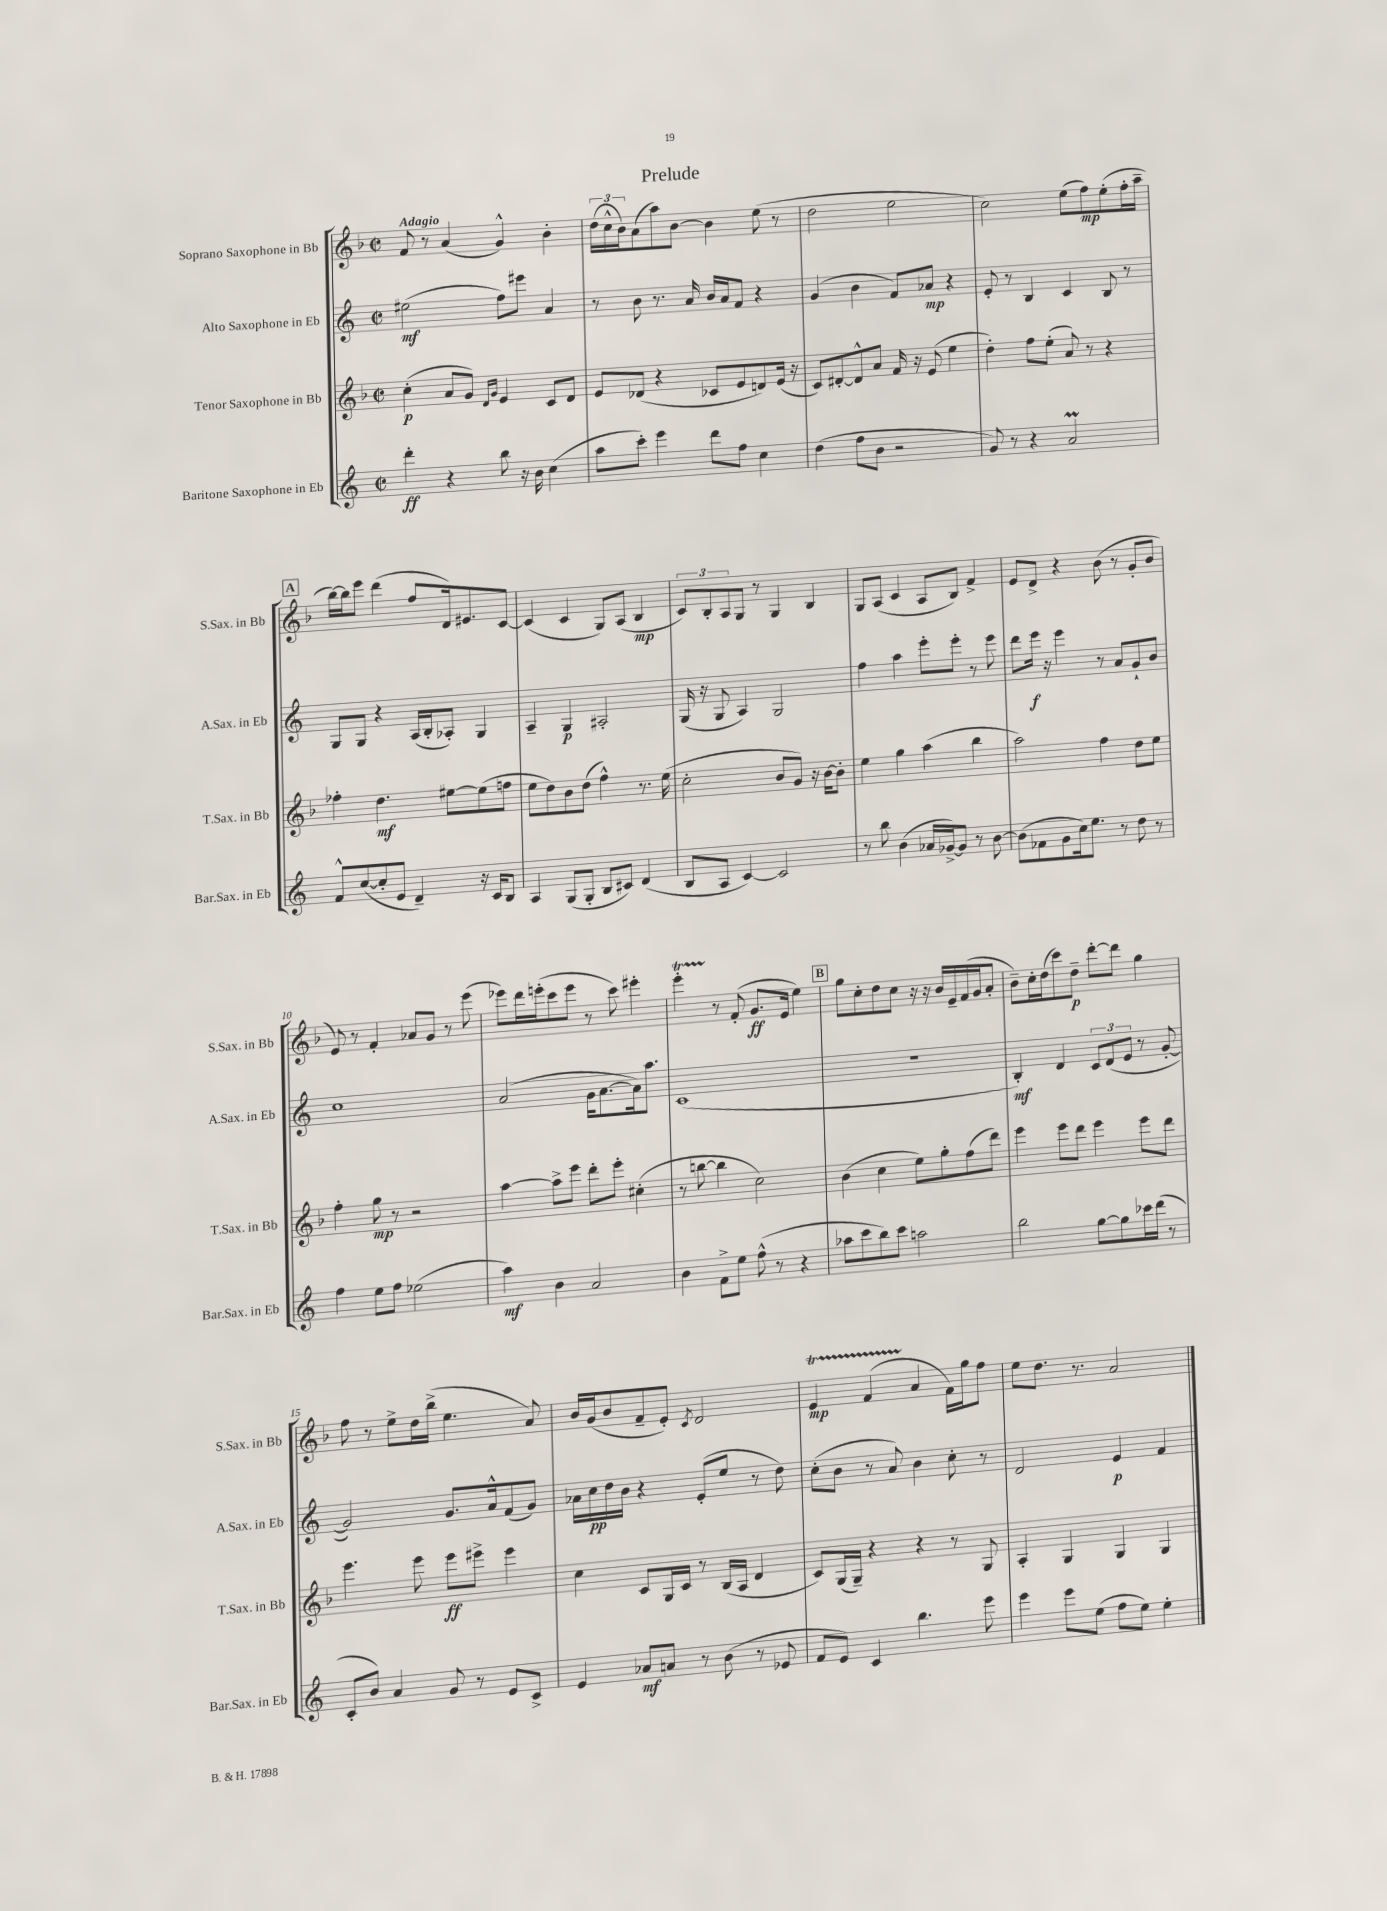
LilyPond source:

\header { title = "Prelude" }
<<
\new StaffGroup <<
\new Staff = "s0" \with { instrumentName = "Soprano Saxophone in Bb" shortInstrumentName = "S.Sax. in Bb" } {
    \clef treble \key f \major \defaultTimeSignature \time 2/2 \tempo "Adagio"
    f'8 r8 a'4( g'4-^) bes'4-. |
    \tuplet 3/2 { d''16( c''16-^ bes'16) } a'8( a''8) bes'8~ bes'4 e''8( r8 |
    d''2 e''2 |
    c''2) e''8( f''8\mp) e''8-.( f''16-. a''16-- |
    \mark \markup { \box "A" } bes''16~) bes''16 e'''8 d'''4( f''8 d'16) eis'8. c'8~ |
    c'4( c'4 g8) a8( bes4\mp |
    \tuplet 3/2 { c'8) bes8-. a8 } g8 r8 g4 bes4 |
    g8 a8( c'4 a8 bes8) f'4-> |
    e'8 d'8-> r4 bes'8( r8 g'8-. bes'8 |
    e'8) r8 f'4-. aes'8 g'8 r8 e'''8( |
    ees'''8) d'''16 e'''16-.( c'''8 e'''8 r8 c'''8) eis'''4-. |
    e'''4-.\startTrillSpan r8\stopTrillSpan f'8-.( g'8.\ff e'16 e''4) |
    \mark \markup { \box "B" } g''8 c''8-. d''8 c''8 r16 r16 bes'16 e'16-- f'16( g'16 a'8-. |
    bes'8--) c''16-. d''16( c'''8) d''8--\p d'''8~-. d'''8 g''4 |
    f''8 r8 e''8-> d''16 bes''16->( e''4. a'8) |
    bes'16 g'16( bes'8 f'8-- e'8-.) \acciaccatura { c'8 } d'2 |
    e'4\startTrillSpan\mp f'4( a'4\stopTrillSpan f'16) g''16 f''8 |
    e''8 d''8. r8. a'2 \bar "|." |
}
\new Staff = "s1" \with { instrumentName = "Alto Saxophone in Eb" shortInstrumentName = "A.Sax. in Eb" } {
    \clef treble \key c \major \defaultTimeSignature \time 2/2
    eis''2\mf( f''8) eis'''8 a'4 |
    r8 b'8 r8. a'16 b'16 a'16 f'8 r4 |
    g'4( b'4 f'8) aes'8\mp r4 |
    e'8-. r8 b4 c'4 b8 r8 |
    \mark \markup { \box "A" } g8 g8 r4 a16( b16-. aes8-.) g4 |
    a4-- g4\p ais2-. |
    g16( r16 g8 a4) g2 |
    f''4 a''4 e'''8-. e'''8-. r8 e'''8 |
    d'''8 e'''16\f r16 e'''4 r8 a'8 g'8-! b'8 |
    c''1 |
    a'2( g'16 a'8.~ a'16) a''8. |
    c'1( |
    \mark \markup { \box "B" } r1 |
    b4-.\mf) d'4 \tuplet 3/2 { c'8 d'8( e'8 } r8 g'8~-. |
    g'2) g'8. a'16-^ f'8( g'8) |
    aes'16 c''16\pp d''16 b'16 r4 e'8-.( e''8 r8 d''8) |
    c''8-.( b'8 r8 a'8) b'4 c''8-. r8 |
    d'2 e'4\p f'4 \bar "|." |
}
\new Staff = "s2" \with { instrumentName = "Tenor Saxophone in Bb" shortInstrumentName = "T.Sax. in Bb" } {
    \clef treble \key f \major \defaultTimeSignature \time 2/2
    c''4-.\p( a'8 g'8) \grace { d'16 g'16 } e'4 c'8 d'8 |
    e'8 des'8( r4 ces'8 e'8 d'8) e'16( r16 |
    c'8) dis'8~-. dis'8-^ a'8 f'16 r16 e'8( e''4 |
    d''4-.) f''8 e''8-.( a'8) r8 r4 |
    \mark \markup { \box "A" } fes''4-. d''4.\mf eis''8~ eis''8( f''8 |
    e''8 d''8) bes'8 d''8( f''4-^) r8. e''16( |
    c''2-. bes'8 g'8) r16 bes'16~ bes'8-. |
    e''4 g''4 a''4( bes''4 |
    a''2) f''4 d''8 e''8 |
    f''4-. g''8\mp r8 r2 |
    a''4~ a''8-> e'''8 d'''8-. e'''8-. cis''4-.( |
    r8 b''8~ b''4 c''2) |
    \mark \markup { \box "B" } bes'4( c''4 e''8) g''8-. f''8( d'''8) |
    e'''4 e'''8 d'''8 e'''4 e'''8 d'''8 |
    e'''4. e'''8 e'''8\ff eis'''8-> eis'''4 |
    c''4 c'8 g16 c'16 r8 bes16( a16 d'4 |
    c'8) g16( g16--) r4 r4 r8 g8 |
    a4-. g4 g4 g4 \bar "|." |
}
\new Staff = "s3" \with { instrumentName = "Baritone Saxophone in Eb" shortInstrumentName = "Bar.Sax. in Eb" } {
    \clef treble \key c \major \defaultTimeSignature \time 2/2
    d'''4-.\ff r4 b''8 r16 b'16 c''4( |
    a''8 c'''8-.) e'''4 d'''8 f''8 c''4 |
    d''4( f''8 b'8 r2 |
    g'8) r8 r4 a'2\prall |
    \mark \markup { \box "A" } f'8-^ c''8~( c''8-. e'8 d'4--) r16 c'16 b8 |
    a4 g8( g8-. b8 cis'8) d'4( |
    b8 a8 c'4~) c'2 |
    r8 b''8 b'4( aes'16 ges'16~->) ges'8 r8 b'8~ |
    b'8( fes'8 g'8 c''16) e''8. r8 d''8 r8 |
    f''4 e''8 f''8 ees''2( |
    a''4\mf) b'4 a'2 |
    b'4 f'8-> e''8 f''8-^( r8 r4 |
    \mark \markup { \box "B" } aes''8 c'''8 b''8) c'''8 a''2 |
    b''2 g''8~ g''8 ces'''16 d'''16( r8 |
    c'8-. b'8) a'4 g'8 r8 e'8 c'8-> |
    e'4 aes'8\mf a'8 r8 b'8( r8 ees'8 |
    f'8 e'8) c'4 b''4. e'''8 |
    e'''4 e'''8 e''8( f''8 e''8) e''4-. \bar "|." |
}
>>
>>
